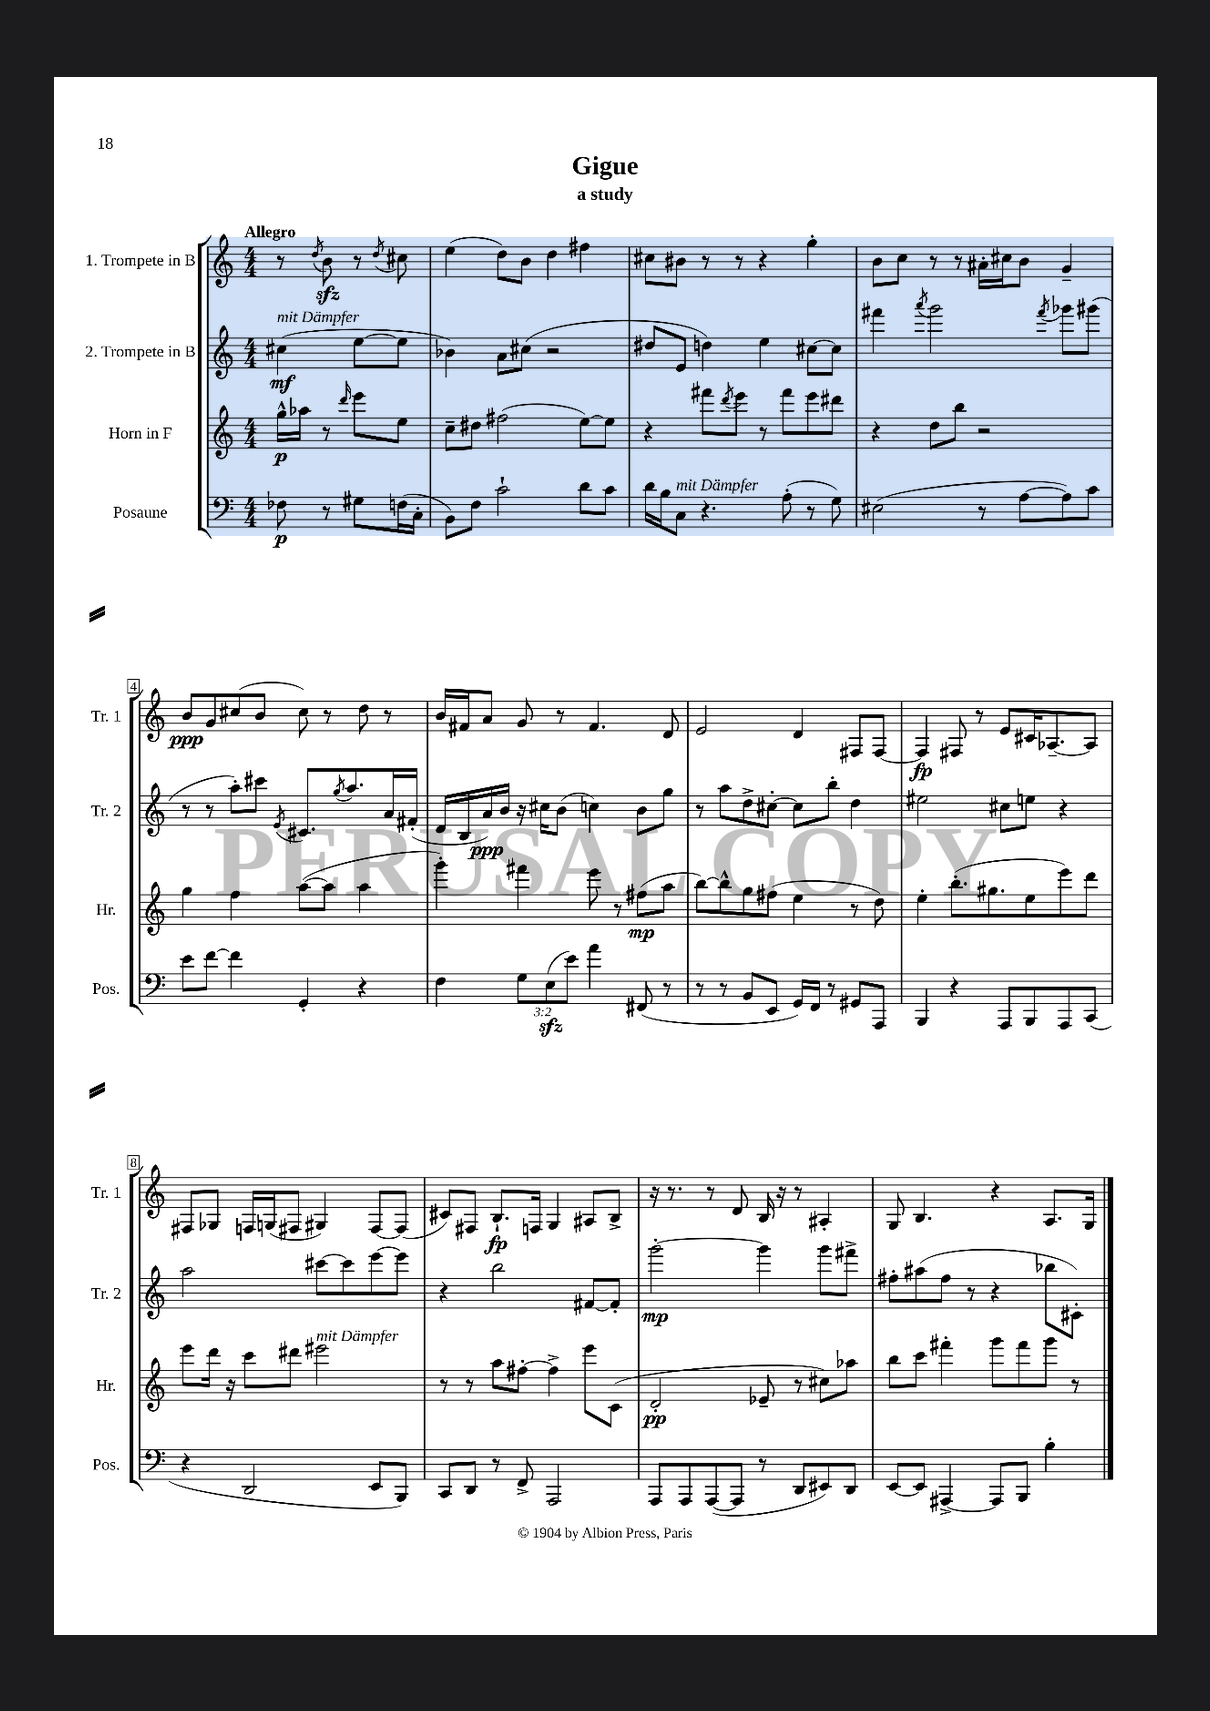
\header { title = "Gigue" subtitle = "a study" }
<<
\new StaffGroup <<
\new Staff = "s0" \with { instrumentName = "1. Trompete in B" shortInstrumentName = "Tr. 1" } {
    \clef treble \key c \major \numericTimeSignature \time 4/4 \partial 2 \tempo "Allegro"
    r8 \acciaccatura { d''8 } b'8\sfz r8 \acciaccatura { d''8 } cis''8 |
    e''4( d''8) b'8 d''4 fis''4 |
    cis''8 bis'8 r8 r8 r4 g''4-. |
    b'8 c''8 r8 r8 ais'16-. cis''16 b'8 g'4-- |
    b'8\ppp g'8 cis''8( b'8 cis''8) r8 d''8 r8 |
    b'16 fis'16 a'8 g'8 r8 fis'4. d'8 |
    e'2 d'4 fis8 fis8~ |
    fis4\fp fis8 r8 e'8 cis'16 aes8.~-- aes8 |
    fis8 ges8 f16 g16( fis8 gis4) fis8~ fis8( |
    cis'8) fis8 b8.-!\fp f16 g4 ais8 b8-> |
    r16 r8. r8 d'8 b16 r16 r8 ais4-. |
    g8 b4. r4 a8. g16 \bar "|." |
}
\new Staff = "s1" \with { instrumentName = "2. Trompete in B" shortInstrumentName = "Tr. 2" } {
    \clef treble \key c \major \numericTimeSignature \time 4/4 \partial 2
    cis''4\mf^\markup { \italic "mit Dämpfer" }( e''8~ e''8 |
    bes'4) a'8 cis''8( r2 |
    dis''8 e'8 d''4) e''4 cis''8~ cis''8 |
    fis'''4 \acciaccatura { a'''8 } g'''2 \acciaccatura { fis'''8 } ges'''8 gis'''8( |
    r8 r8 a''8-.) cis'''8 \acciaccatura { e'8 } cis'8. \acciaccatura { g''8 } a''8. a'16 fis'16-.( |
    d'16 b16 a'16\ppp) b'16 r16 cis''16 b'8( c''4) b'8 g''8 |
    r8 a''8 d''8-> cis''8~-. cis''8 b''8-. d''4 |
    eis''2 cis''8 e''8 r4 |
    a''2 cis'''8~ cis'''8 e'''8~ e'''8 |
    r4 b''2 fis'8~ fis'8-. |
    g'''2~-.\mp g'''4 g'''8 fis'''8-> |
    fis''8-. ais''8( fis''8 r8 r4 bes''8 cis'8-.) \bar "|." |
}
\new Staff = "s2" \with { instrumentName = "Horn in F" shortInstrumentName = "Hr." } {
    \clef treble \key c \major \numericTimeSignature \time 4/4 \partial 2
    g''16-^\p aes''16 r8 \grace { d'''16 } e'''8 e''8 |
    c''8-- dis''8 fis''2( e''8~) e''8 |
    r4 fis'''8 \acciaccatura { d'''8 } e'''8 r8 fis'''8 e'''8 dis'''8 |
    r4 d''8 b''8 r2 |
    g''4 f''4 a''8~( a''8 a''4 |
    g'''4-.) fis'''4 e'''8 r8 fis''8\mp( a''8 |
    b''8~) b''8-^ g''8 fis''8( e''4 r8 d''8) |
    e''4-. b''8.-.( gis''8. e''8 e'''8) d'''8 |
    e'''8 d'''16 r16 c'''8 dis'''8 eis'''2^\markup { \italic "mit Dämpfer" } |
    r8 r8 a''8 fis''8~-. fis''4-> e'''8 c'8( |
    d'2-.\pp ees'8-- r8 cis''8) aes''8 |
    b''8 c'''8 fis'''4-. g'''8 fis'''8 g'''8 r8 \bar "|." |
}
\new Staff = "s3" \with { instrumentName = "Posaune" shortInstrumentName = "Pos." } {
    \clef bass \key c \major \numericTimeSignature \time 4/4 \override Staff.TupletNumber.text = #tuplet-number::calc-fraction-text \partial 2
    fes8\p r8 gis8 f16( c16-. |
    b,8) f8 c'2-! d'8 c'8 |
    d'16 b16 c8^\markup { \italic "mit Dämpfer" } r4. a8-.( r8 g8) |
    eis2( r8 a8~ a8) c'8 |
    e'8 f'8~ f'4 g,4-. r4 |
    f4 \tuplet 3/2 { g8 e8\sfz( e'8) } a'4 fis,8( r8 |
    r8 r8 b,8 e,8 g,16) f,16 r8 gis,8 a,,8 |
    b,,4 r4 a,,8 b,,8 a,,8 c,8( |
    r4 d,2 e,8 b,,8) |
    c,8 d,8 r8 f,8-> a,,2 |
    a,,8 a,,8 a,,8~( a,,8 r8 d,8 eis,8) d,8 |
    e,8~ e,8 ais,,4~-> ais,,8 b,,8 b4-. \bar "|." |
}
>>
>>
\layout { \context { \Score \override BarNumber.stencil = #(make-stencil-boxer 0.1 0.3 ly:text-interface::print) } }
